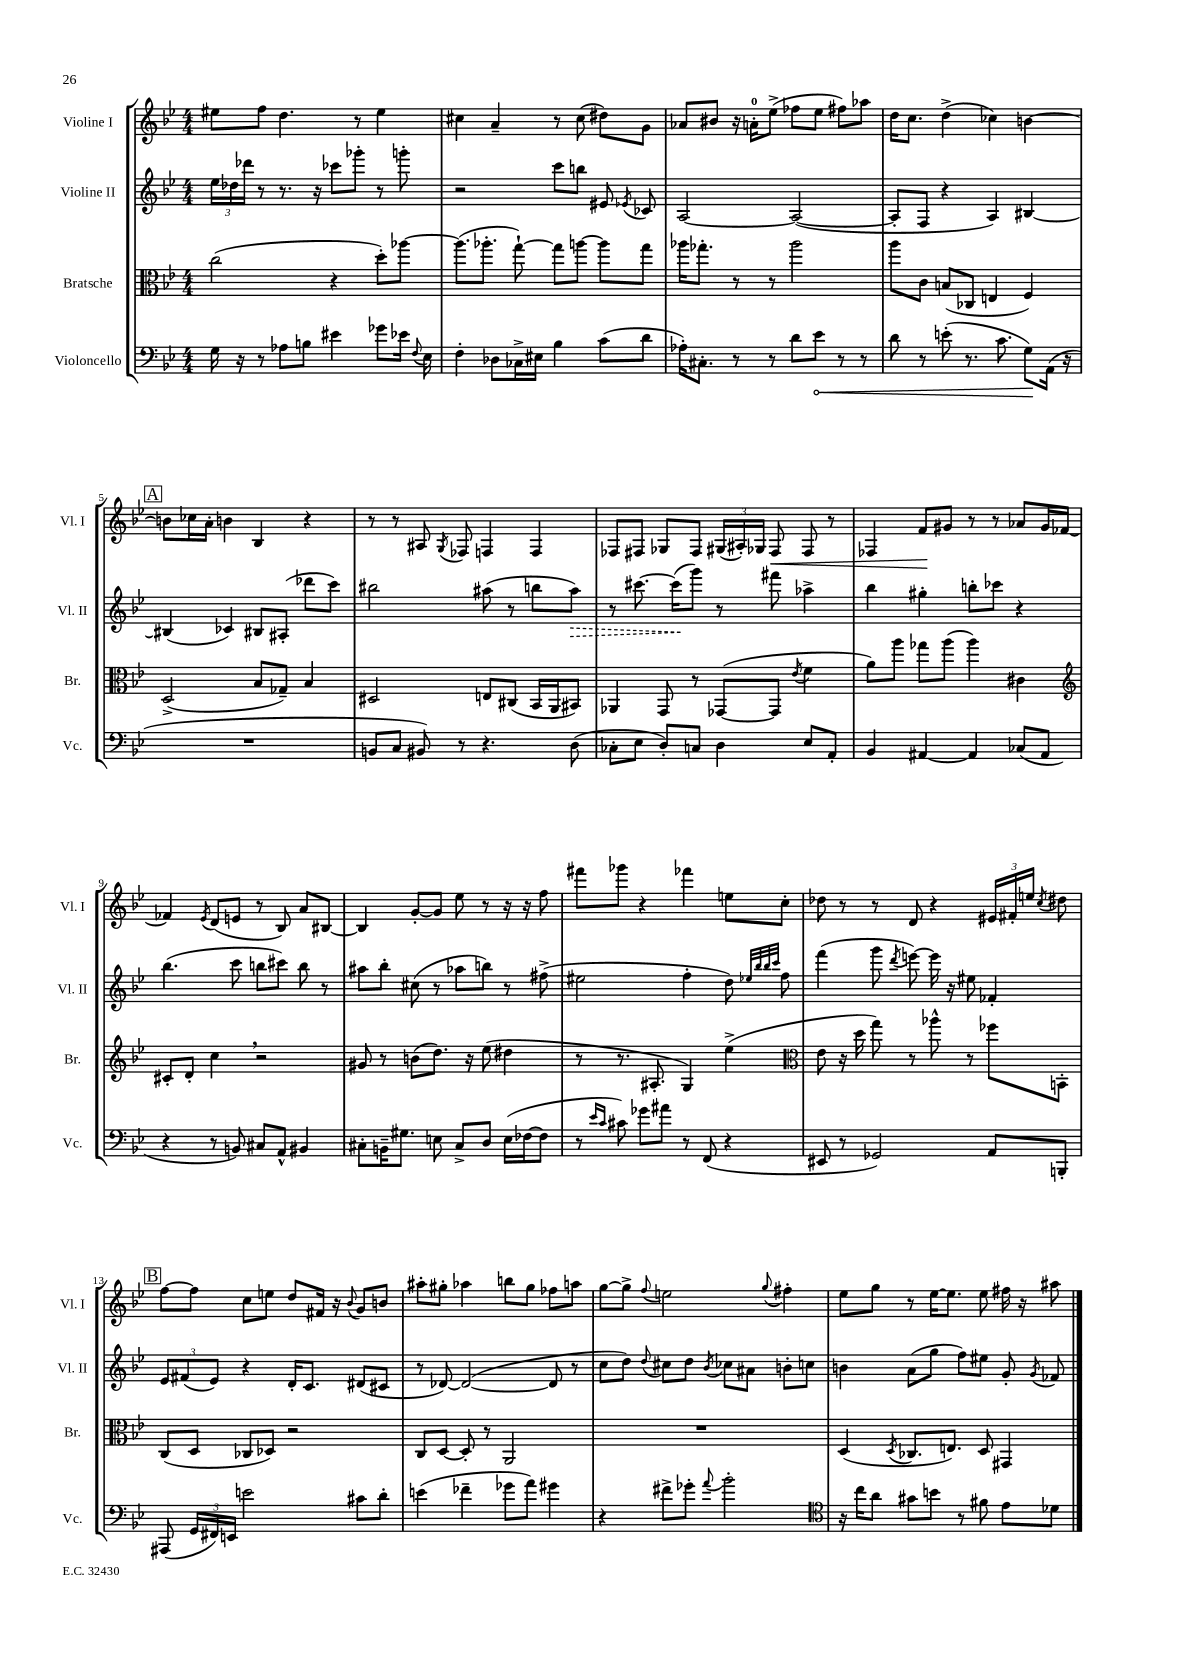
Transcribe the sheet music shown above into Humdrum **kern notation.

**kern	**kern	**kern	**kern
*staff4	*staff3	*staff2	*staff1
*clefF4	*clefC3	*clefG2	*clefG2
*k[b-e-]	*k[b-e-]	*k[b-e-]	*k[b-e-]
*M4/4	*M4/4	*M4/4	*M4/4
16G\	(2cc\	24ee-\LL	8ee#\L
.	.	24dd-\	.
16r	.	.	.
.	.	24ddd-\JJ	.
8r	.	8r	8ff\J
8A-\L	.	8.r	4.dd\
8B\J	.	.	.
.	.	16r	.
4e#\	4r	8ccc-\L	.
.	.	8ggg-'\J	8r
8g-\L	8dd'\L)	8r	4ee#\
16e-\Jk	[8aa-\J	8ggg'\	.
8qqF/	.	.	.
16E-\	.	.	.
=	=	=	=
4F'\	(8.aa-\]L	2r	4cc#\
.	8.aa-'\J	.	.
8D-\L	.	.	4a~/
16C-^\L	[8gg`\)	.	.
16E#\JJ	.	.	.
4B-\	8gg\]L	8ccc\L	8r
.	[8aa\J	8bb\J	(8cc#\
(8c\L	8aa\]L	8e#/	8dd#\L)
.	.	8qe-/	.
8d\J	8gg\J	8c-/	8g\J
=	=	=	=
16A-'\LK)	16aa-\LK	[2A/	8a-/L
8.C#'\J	8.gg-'\J	.	.
.	.	.	8b#/J
8r	8r	.	16r
.	.	.	16a'\LK
8r	8r	.	(8ee-^\J
8d\L	2aa-\	(2A/_	8ff-\L
8e-\J	.	.	8ee-\J
8r	.	.	8ff#\L)
8r	.	.	8aa-\J
=	=	=	=
8d\	8aa\L	8A'/]L	16dd\LK
.	.	.	8.cc\J
8r	8c\J	8F/J	.
(8e'\	(8B/L	4r	(4dd^\
8.r	8C-/J	.	.
.	4E/	4A/)	4cc-\)
8.c\	.	.	.
8G\L)	4F/)	[4B#/	[4b\
(16AA\Jk	.	.	.
16r	.	.	.
=	=	=	=
1r	(2D^/	(4B#/]	8b\]L
.	.	.	16cc-\L
.	.	.	16a'\JJ
.	.	4c-/)	4b\
.	8B-/L	8B#/L	4B-/
.	8G-~/J)	(8A#'/J	.
.	4B-/	8ddd-\L	4r
.	.	8ccc\J)	.
=	=	=	=
8BB/L	2D#/	2bb#\	8r
8C/J	.	.	8r
8BB#/)	.	.	8A#/
.	.	.	8qG/
8r	.	.	8F-/
4.r	8E/L	(8aa#\	4F/
.	(8C#/J	8r	.
.	16BB-/LL	8bb\L	4F/
.	16AA/J	.	.
(8D\	8BB#/J)	8aa#\J)	.
=	=	=	=
8C-'\L	4AA-/	8r	8F-/L
8E-\J	.	[8.ccc#\	8F#/J
8D'/L)	8GG/	.	8G-/L
.	.	(16ccc#\]LK	.
8C/J	8r	8ggg\J)	8F#/J
4D\	([8GG-/L	8r	(24G#/LL
.	.	.	24A#'/)
.	.	.	24G-/JJ
.	8GG-/]J	8fff#\	8F#/
.	8qe-/	.	.
8E-/L	4f\	4aa-^\	8F#/
8AA'/J	.	.	8r
=	=	=	=
4BB-/	8a\L)	4bb-\	4F-/
.	8aa\J	.	.
[4AA#/	8gg-\L	4gg#'\	8f/L
.	(8aa\J	.	8g#/J
4AA#/]	4aa\)	8bb'\L	8r
.	.	8ccc-\J	8r
(8C-/L	4c#\	4r	8a-/L
8AA#/J	.	.	16g#/L
.	.	.	[16f-/JJ
=	=	=	=
*	*clefG2	*	*
4r	8c#'/L	(4.bb-\	4f-/]
.	8d'/J	.	.
.	.	.	8qe-/
8r	4cc\	.	(8d/L
8BB/)	.	8ccc\	8e/J
8C#/L	2r	8bb\L	8r
8AA^^/J	.	8ccc#\J)	8B-/)
4BB#/	.	8bb\	8a/L
.	.	8r	[8B#/J
=	=	=	=
8C#'\L	8g#/	8aa#\L	4B#/]
16BB~\K	8r	8bb-'\J	.
8.G#\J	.	.	.
.	(8b\L	(8cc#\	[8g'/L
8E\	8.dd\J)	8r	8g/]J
8C#^/L	.	8aa-\L	8ee-\
.	16r	.	.
8D/J	(8ee-\	8bb\J)	8r
(16E\LL	4dd#\	8r	16r
[16F-\J	.	.	16r
8F-\]J	.	(8ff#^\	8ff\
=	=	=	=
8r	8r	2ee#\	8fff#\L
16qqe-/LL	.	.	.
16qqc/JJ	.	.	.
8c#\)	8.r	.	8ggg-\J
8g-\L	.	.	4r
.	8.A#'/	.	.
8a#\J	.	.	.
8r	4G/)	4ff'\	4fff-\
(8FF/	.	.	.
4r	(4ee-^\	8dd\)	8ee\L
.	.	32qqee-/LLL	.
.	.	32qqbb-/	.
.	.	32qqbb-/	.
.	.	32qqccc/JJJ	.
.	.	8ff\	8cc'\J
=	=	=	=
*	*clefC3	*	*
8EE#/	8e-\	(4fff\	8dd-\
8r	16r	.	8r
.	16dd\	.	.
2GG-/)	8gg\)	8ggg\	8r
.	.	8qddd/	.
.	8r	[8eee\)	8d/
.	8aa-^^\	16eee\]	4r
.	.	16r	.
.	8r	8ee#\	.
8AA/L	8ff-\L	4f-'/	24e#/LL
.	.	.	24f#'/
.	.	.	24ee/JJ
.	.	.	8qcc/
8BBB'/J	8BB'\J	.	8dd#\
=	=	=	=
(8AAA#/	(8C/L	12e-/L	[8ff\L
.	.	(12f#/	.
24GG/LL	8D/J	.	8ff\]J
24FF#/)	.	12e-/J)	.
24EE/JJ	.	.	.
2e\	8C-/L	4r	8cc\L
.	8D-/J)	.	8ee\J
.	2r	16d'/LK	8dd/L
.	.	8.c/J	.
.	.	.	16f#/Jk
.	.	.	16r
.	.	.	8qqb-/
8c#\L	.	(8d#/L	8g/L
8d'\J	.	8c#/J	8b/J
=	=	=	=
(4e\	8C/L	8r	8aa#'\L
.	[8D/J	[8d-/)	8gg#'\J
4f-~\	8D'/]	(2d-/_	4aa-\
.	8r	.	.
8g-\L	2AA/	.	8bb\L
8a\J)	.	.	8gg#\J
4g#\	.	8d-/]	8ff-\L
.	.	8r	8aa\J
=	=	=	=
4r	1r	8cc\L	[8gg\L
.	.	8dd\J)	8gg^\]J
.	.	8qqdd/	8qqff/
8f#^\L	.	8cc#\L	2ee\
8g-'\J	.	8dd\J	.
8qqa/	.	8qb-/	.
2b-'\	.	8cc-\L	.
.	.	8a#\J	.
.	.	.	8qqgg/
.	.	8b'\L	4ff#'\
.	.	8cc\J	.
=	=	=	=
*clefC4	*	*	*
16r	(4D/	4b\	8ee-\L
16cc\LK	.	.	.
8a\J	.	.	8gg\J
.	8qD/	.	.
8g#\L	8.C-/L	(8a\L	8r
8b\J	.	8gg\J	[16ee-\LK
.	8.E/J)	.	8.ee-\]J
8r	.	8ff\L)	.
8f#\	8D/	8ee#\J	8ee-\
8e-\L	4GG#/	8g'/	16ff#\
.	.	.	16r
.	.	8qg/	.
8d-\J	.	8f-/	8aa#\
==	==	==	==
*-	*-	*-	*-
